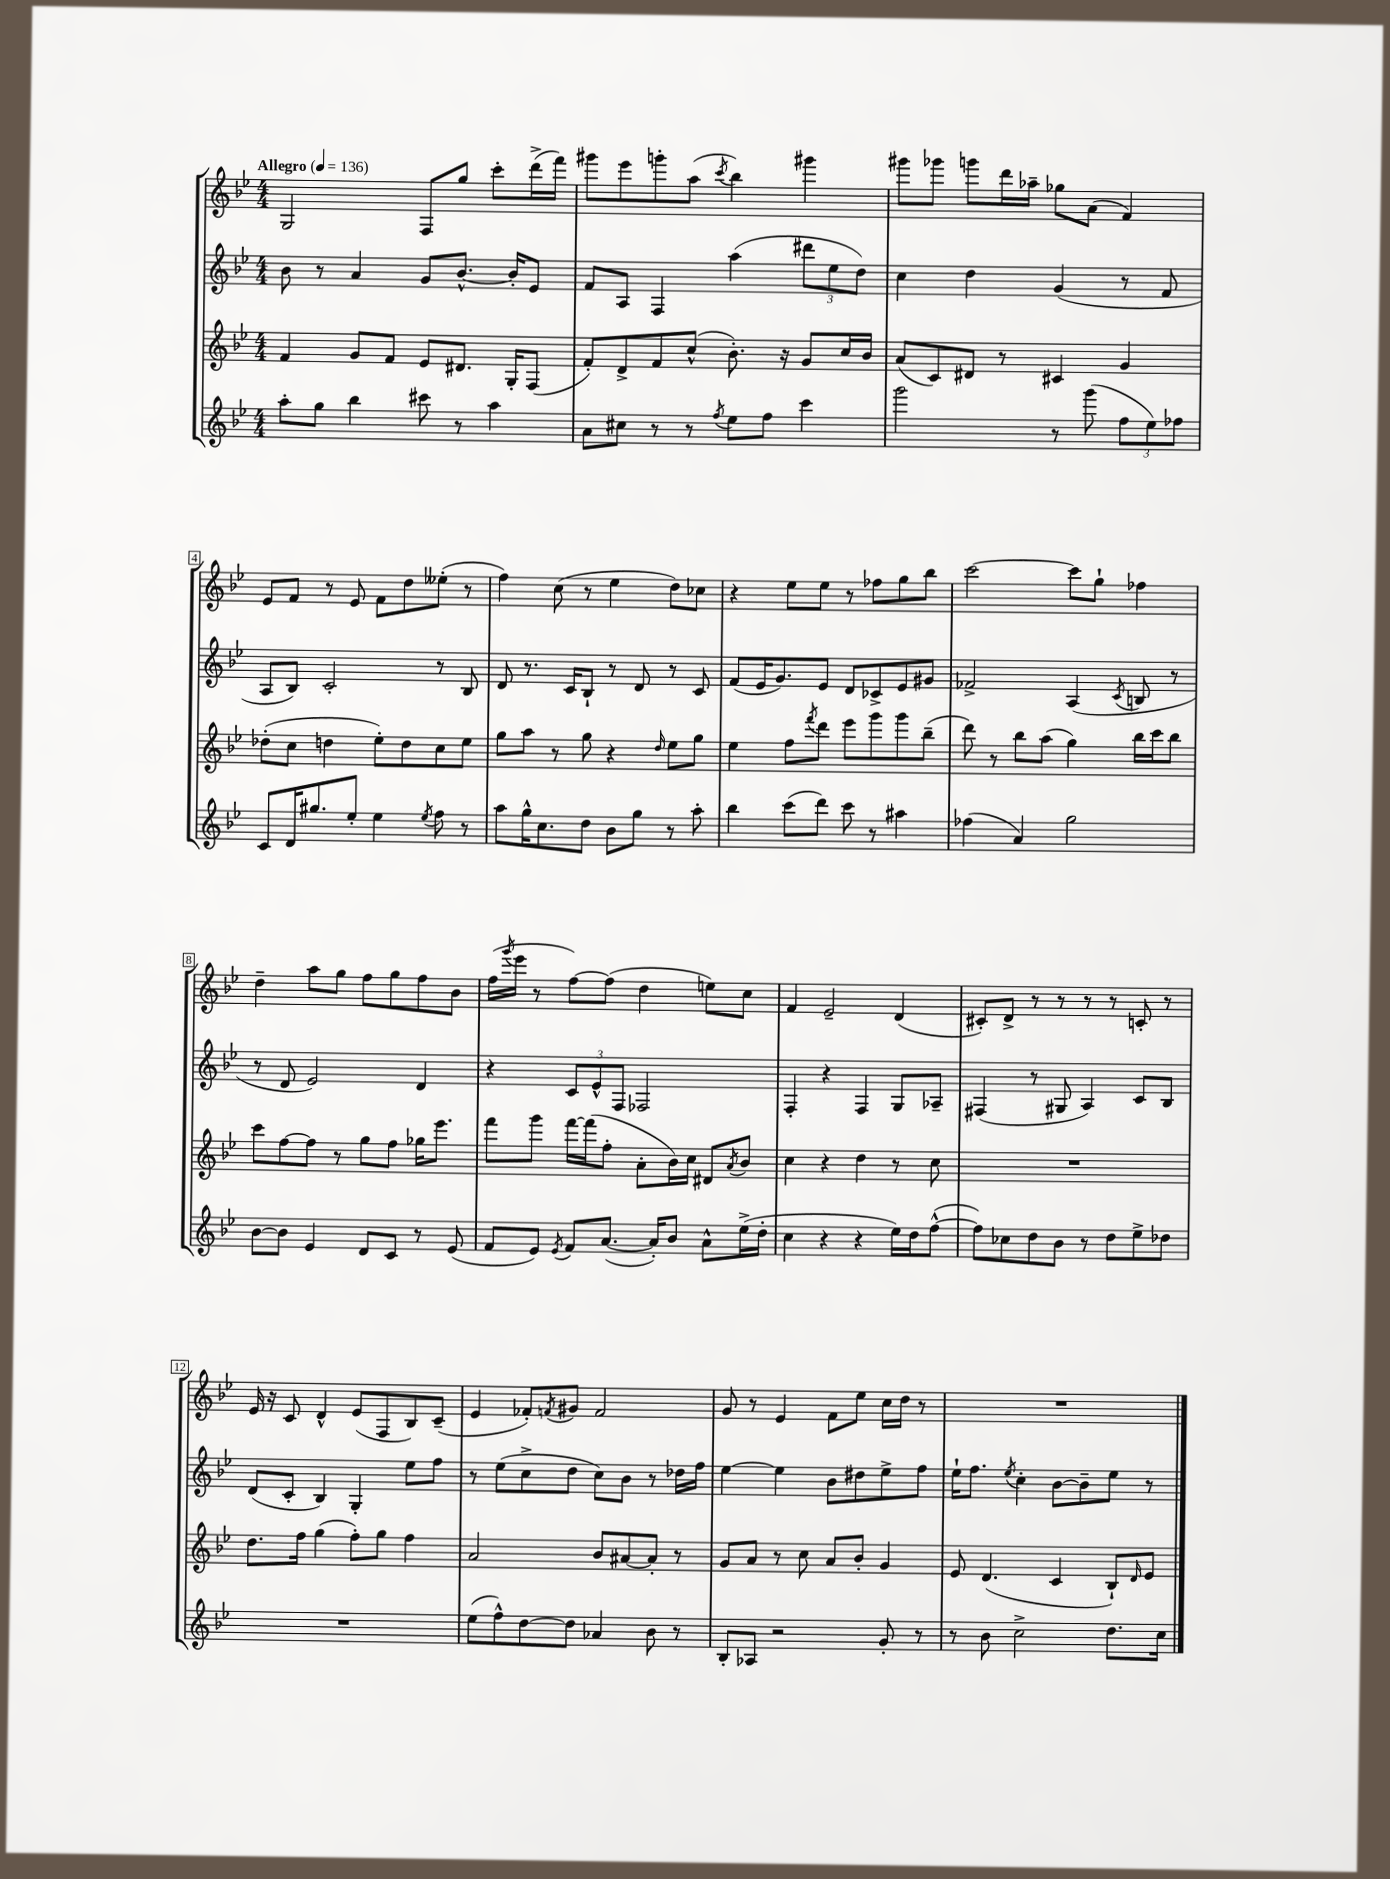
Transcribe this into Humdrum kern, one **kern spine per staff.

**kern	**kern	**kern	**kern
*staff4	*staff3	*staff2	*staff1
*clefG2	*clefG2	*clefG2	*clefG2
*k[b-e-]	*k[b-e-]	*k[b-e-]	*k[b-e-]
*M4/4	*M4/4	*M4/4	*M4/4
*MM136	*MM136	*MM136	*MM136
8aa'	4f	8b-	2G
8gg	.	8r	.
4bb-	8g	4a	.
.	8f	.	.
8ccc#	8e-	8g	8F
8r	8.d#	[8.b-^^	8gg
4aa	.	.	8ccc'
.	16G'	16b-']	.
.	(8F	8e-	(16ddd^
.	.	.	16fff)
=	=	=	=
8a	8f')	8f	8ggg#
8cc#	8d^	8A	8eee-
8r	8f	4F	8ggg'
8r	(8cc^^	.	(8aa
8qff	.	.	8qccc
8ee-	8.b-')	(4aa	4bb-)
8ff	.	.	.
.	16r	.	.
4ccc	8g	12ddd#	4ggg#
.	.	12ee-	.
.	16cc	.	.
.	.	12dd)	.
.	16b-	.	.
=	=	=	=
2ggg	(8a	4cc	8ggg#
.	8c)	.	8ggg-
.	8d#	4dd	8ggg
.	8r	.	16ddd
.	.	.	16aa-~
8r	4c#	(4g	8gg-
(8ggg	.	.	(8a
12ff	4g	8r	4f)
12ee-)	.	.	.
.	.	8f	.
12ff-	.	.	.
=	=	=	=
8c	(8dd-'	8A	8e-
16d	8cc	8B-)	8f
8.gg#	.	.	.
.	4dd	2c'	8r
8ee-'	.	.	8e-
4ee-	8ee-')	.	8f
.	8dd	.	8dd
8qee-	.	.	.
8ff	8cc	8r	(8ee--'
8r	8ee-	8B-	8r
=	=	=	=
8aa	8gg	8d	4ff)
16gg^^	8aa	8.r	.
8.cc	.	.	.
.	8r	.	(8cc
.	.	16c	.
8dd	8gg	8B-`	8r
8b-	4r	8r	4ee-
8gg	.	8d	.
.	16qqdd	.	.
8r	8ee-	8r	8dd)
8aa'	8gg	8c	8cc-
=	=	=	=
4bb-	4ee-	(8f	4r
.	.	16e-	.
.	.	8.g)	.
(8ccc	8ff	.	8ee-
.	8qfff	.	.
8ddd)	8ddd	8e-	8ee-
8ccc	8eee-	8d	8r
8r	8ggg	8c-^	8ff-
4aa#	8ggg	8e-	8gg
.	(8bb-~	8g#	8bb-
=	=	=	=
(4ff-	8ddd)	2f-^	[2ccc
.	8r	.	.
4a)	8bb-	.	.
.	(8aa	.	.
2gg	4gg)	(4A	8ccc]
.	.	.	8gg`
.	.	8qc	.
.	16bb-	8B	4ff-
.	16ccc	.	.
.	8bb-	8r	.
=	=	=	=
[8b-	8ccc	8r	4dd~
8b-]	[8ff	8d	.
4e-	8ff]	2e-)	8aa
.	8r	.	8gg
8d	8gg	.	8ff
8c	8ff	.	8gg
8r	16gg-	4d	8ff
.	8.eee-	.	.
(8e-	.	.	8b-
=	=	=	=
8f	8fff	4r	(16ff
.	.	.	8qggg
.	.	.	16eee-
8e-)	8ggg	.	8r
8qe-	.	.	.
8f	[16fff	12c	[8ff)
.	(16fff]	.	.
.	.	12e-^^	.
([8.a	8ff'	.	(8ff]
.	.	12F	.
.	8a'	2F-	4dd
16a'])	.	.	.
8b-	16b-)	.	.
.	16cc	.	.
8a^^	8d#	.	8ee)
.	8qa	.	.
(16ee-^	8b-	.	8cc
16dd'	.	.	.
=	=	=	=
4cc	4cc	4F'	4f
4r	4r	4r	2e-~
4r	4dd	4F	.
16ee-)	8r	8G	(4d
16dd	.	.	.
([8ff^^	8cc	8A-~	.
=	=	=	=
8ff])	1r	(4F#	8c#')
8cc-	.	.	8d^
8dd	.	8r	8r
8b-	.	8G#	8r
8r	.	4A)	8r
8dd	.	.	8r
8ee-^	.	8c	8c'
8dd-	.	8B-	8r
=	=	=	=
1r	8.dd	(8d	16e-
.	.	.	16r
.	.	8c'	8c
.	16ff	.	.
.	(4gg	4B-)	4d^^
.	8ff')	4G'	(8e-
.	8gg	.	8F
.	4ff	8ee-	8B-)
.	.	8ff	(8c~
=	=	=	=
(8ee-	2a	8r	4e-
8ff^^)	.	(8ee-	.
[8dd	.	8cc^	8f-')
.	.	.	8qf
8dd]	.	8dd	8g#
4a-	8b-	8cc)	2f
.	[8a#	8b-	.
8b-	8a#']	8r	.
8r	8r	16dd-	.
.	.	16ff	.
=	=	=	=
8B-'	8g	[4ee-	8g
8A-	8a	.	8r
2r	8r	4ee-]	4e-
.	8cc	.	.
.	8a	8b-	8f
.	8b-'	8dd#	8ee-
8g'	4g	8ee-^	16cc
.	.	.	16dd
8r	.	8ff	8r
=	=	=	=
8r	8e-	16ee-`	1r
.	.	8.ff	.
8b-	(4.d	.	.
.	.	8qee-	.
2cc^	.	4cc'	.
.	4c	[8b-	.
.	.	8b-~]	.
8.dd	8B-`)	8ee-	.
.	16qqd	.	.
.	8e-	8r	.
16cc	.	.	.
==	==	==	==
*-	*-	*-	*-
